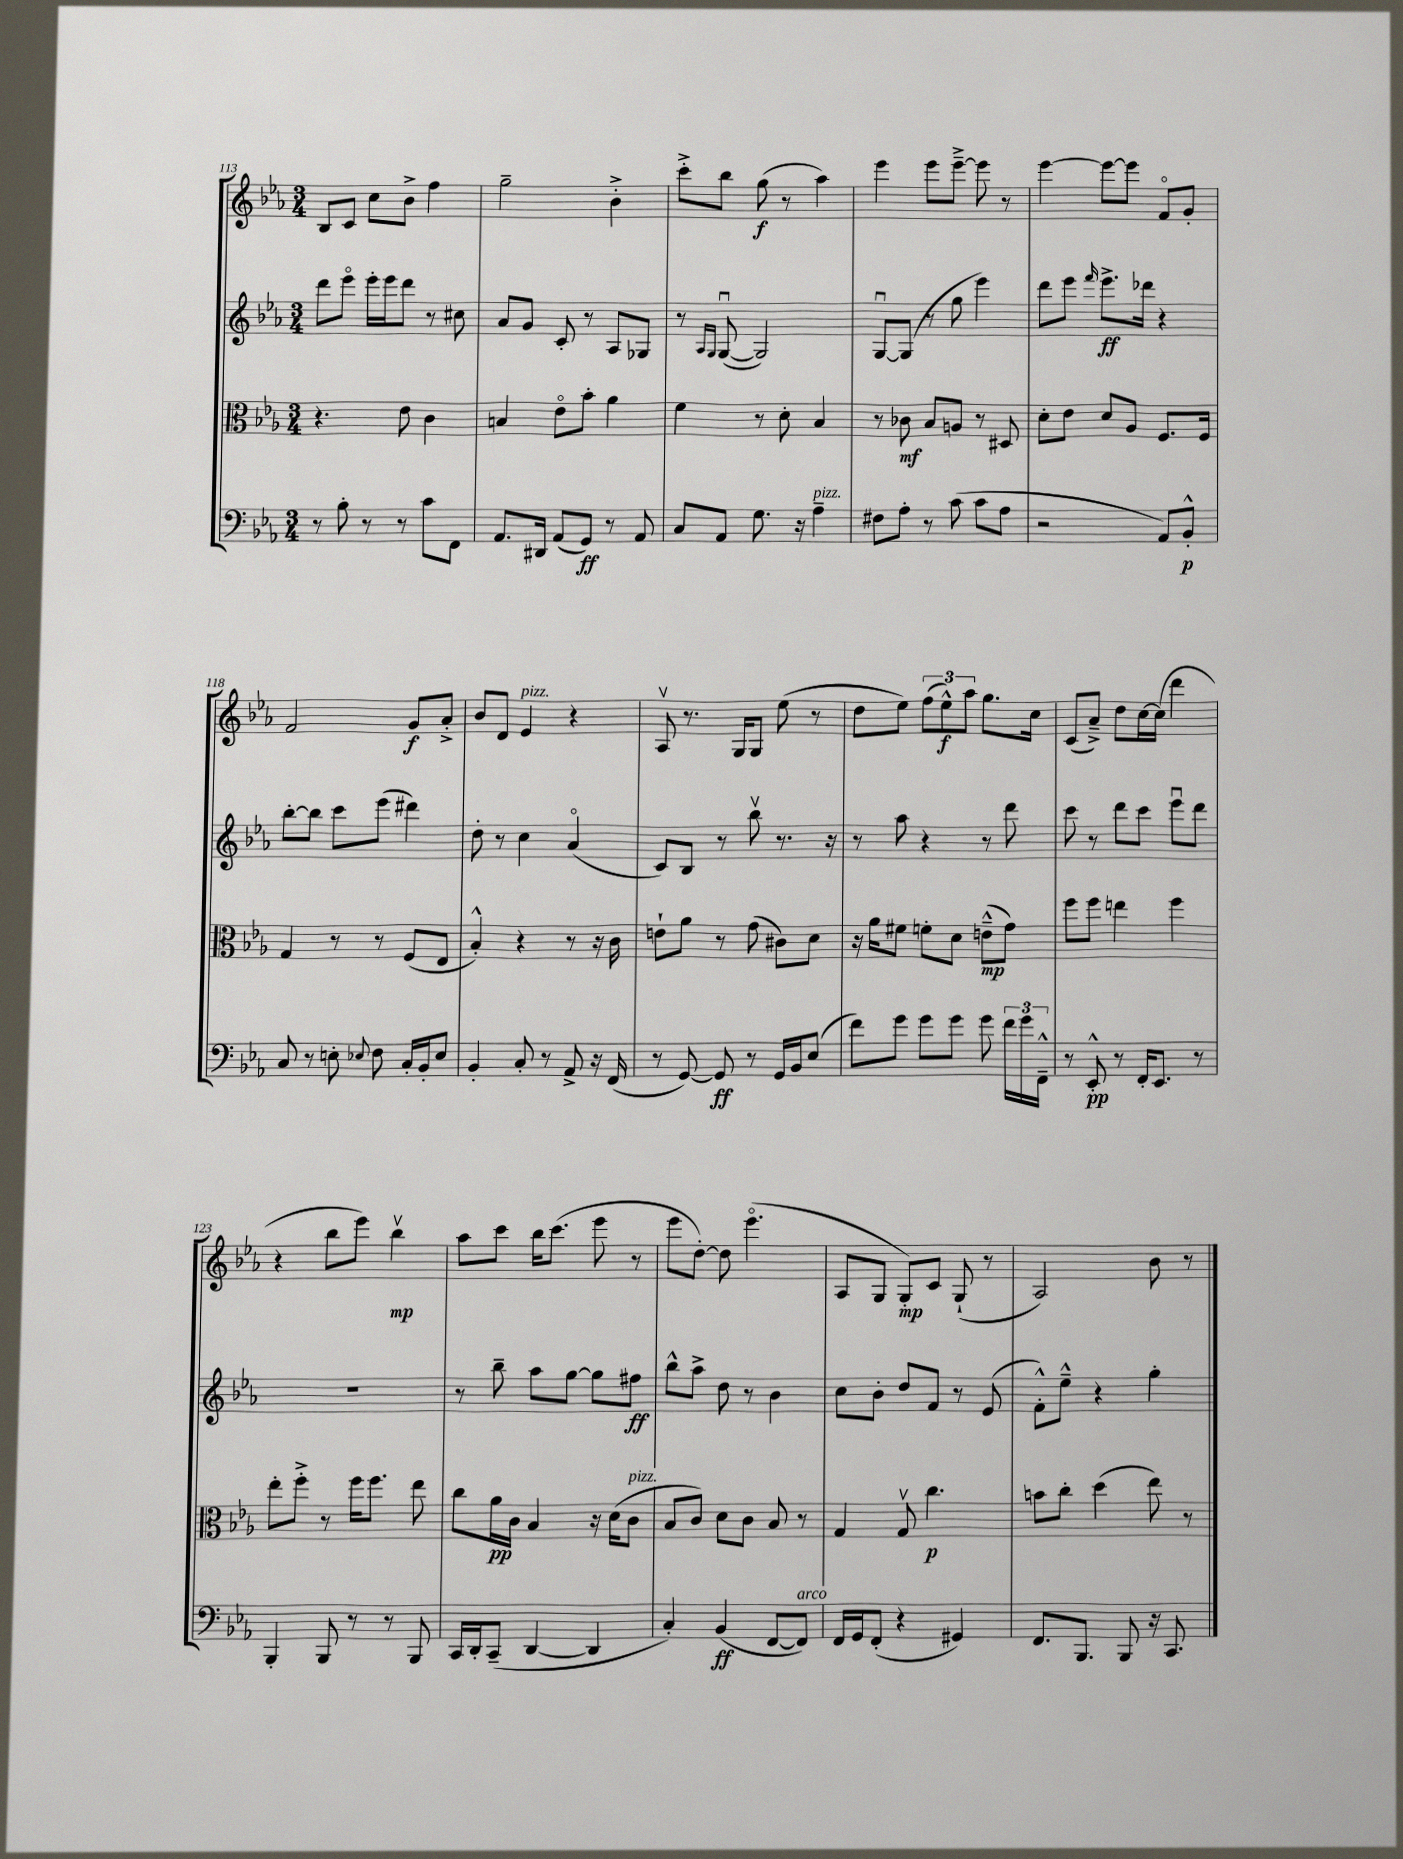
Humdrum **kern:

**kern	**kern	**kern	**kern
*staff4	*staff3	*staff2	*staff1
*clefF4	*clefC3	*clefG2	*clefG2
*k[b-e-a-]	*k[b-e-a-]	*k[b-e-a-]	*k[b-e-a-]
*M3/4	*M3/4	*M3/4	*M3/4
8r	4.r	8ddd\L	8B-/L
8B-'\	.	8eee-o\J	8c/J
8r	.	16eee-'\LL	8cc\L
.	.	16eee-\J	.
8r	8e-\	8ddd\J	8b-^\J
8c\L	4c\	8r	4ff\
8FF\J	.	8cc#\	.
=	=	=	=
8.AA-/L	4B/	8a-/L	2gg~\
.	.	8g/J	.
16DD#/Jk	.	.	.
(8AA-/L	8e-o\L	8c'/	.
8GG/J)	8b-'\J	8r	.
8r	4a-\	8A-/L	4b-'^\
8AA-/	.	8G-/J	.
=	=	=	=
8C/L	4f\	8r	8ccc'^\L
.	.	16qqA-/LL	.
.	.	16qqG/JJ	.
8AA-/J	.	([8Gu/	8bb-\J
8.G\	8r	2G/])	(8gg\
.	8d'\	.	8r
16r	.	.	.
4A-~\	4B-/	.	4aa-\)
=	=	=	=
8F#\L	8r	[8Gu/L	4eee-\
8A-'\J	8c-\	(8G/]J	.
8r	8B-/L	8r	8eee-\L
(8c\	8A/J	8gg\	[8eee-~^\J
8c\L	8r	4eee-\)	8eee-\]
8A-\J	8D#/	.	8r
=	=	=	=
2r	8d'\L	8ddd\L	[4eee-\
.	8e-\J	8eee-\J	.
.	.	16qqfff/	.
.	8d/L	8.eee-^\L	8eee-\_L
.	8A-/J	.	8eee-\]J
.	.	16ddd-\Jk	.
8AA-/L)	8.F/L	4r	8fo/L
8BB-'^^/J	.	.	8g'/J
.	16F/Jk	.	.
=	=	=	=
8C/	4G/	[8bb-'\L	2f/
8r	.	8bb-\]J	.
8E'\	8r	8ccc\L	.
8qqE-/	.	.	.
8F\	8r	(8eee-\J	.
16C'/LL	(8F/L	4ddd#\)	8g/L
16BB-'/J	.	.	.
8E-/J	8E-/J	.	8a-'^/J
=	=	=	=
4BB-'/	4B-'^^/)	8dd'\	8b-/L
.	.	8r	8d/J
8C'/	4r	4cc\	4e-/
8r	.	.	.
8AA-^/	8r	(4a-o/	4r
16r	16r	.	.
(16FF/	16c\	.	.
=	=	=	=
8r	8e`\L	8c/L)	8A-v/
[8GG/)	8a-\J	8B-/J	8.r
8GG/]	8r	8r	.
.	.	.	16G/LK
8r	(8g\	8bb-v\	8G/J
16GG/LL	8c#\L)	8.r	(8ee-\
16BB-/J	.	.	.
(8E-/J	8d\J	.	8r
.	.	16r	.
=	=	=	=
8f\L)	16r	8r	8dd\L
.	16a-\LK	.	.
8g\J	8f#\J	8aa-\	8ee-\J)
8g\L	8f'\L	4r	(12ff\L
.	.	.	12ee-^^\)
8g\J	8d\J	.	.
.	.	.	12aa-\J
8g\	(8e~^^\L	8r	8.gg\L
24f\LL	8g\J)	8ddd\	.
24g\	.	.	.
.	.	.	16cc\Jk
24FF~^^\JJ	.	.	.
=	=	=	=
8r	8ff\L	8ccc\	(8c/L
8EE-'^^/	8ff\J	8r	8a-~^/J)
8r	4ee\	8ddd\L	8dd\L
16FF'/LK	.	8ccc\J	[16cc\L
8.EE-/J	.	.	(16cc\]JJ
.	4ff\	8eee-u\L	4ddd\
8r	.	8ddd\J	.
=	=	=	=
4BBB-'/	8ee-'\L	2.r	4r
.	8ff'^\J	.	.
8BBB-/	8r	.	8bb-\L
8r	16ff\LK	.	8eee-\J)
.	8.ff\J	.	.
8r	.	.	4bb-v\
8BBB-/	8ee-\	.	.
=	=	=	=
16CC/LL	8cc\L	8r	8aa-\L
16DD'/J	.	.	.
(8CC~/J	16a-\L	8bb-~\	8ccc\J
.	16c\JJ	.	.
[4DD/	4B-/	8aa-\L	16bb-\LK
.	.	.	(8.ccc\J
.	.	[8gg\J	.
4DD/]	16r	8gg\]L	8eee-\
.	(16d\LK	.	.
.	8c\J	8ff#\J	8r
=	=	=	=
4C'/)	8B-/L	8bb-^^\L	8eee-\L
.	8c/J)	8aa-^\J	[8dd'\J)
(4BB-/	8d\L	8dd\	8dd\]
.	8c\J	8r	(4.eee-o\
[8FF/L	8B-/	4b-\	.
8FF/]J)	8r	.	.
=	=	=	=
16FF/LL	4G/	8cc\L	8A-/L
16GG/J	.	.	.
(8FF'/J	.	8b-'\J	8G/J
4r	8Gv/	8dd/L	8G'/L)
.	4.cc\	8f/J	8c/J
4GG#/)	.	8r	(8G`/
.	.	(8e-/	8r
=	=	=	=
8.FF/L	8b\L	8f'^^\L)	2A-/)
.	8cc'\J	8ee-~^^\J	.
8.BBB-/J	.	.	.
.	(4dd\	4r	.
8BBB-/	.	.	.
16r	8ee-\)	4gg'\	8b-\
8.CC/	.	.	.
.	8r	.	8r
==	==	==	==
*-	*-	*-	*-
